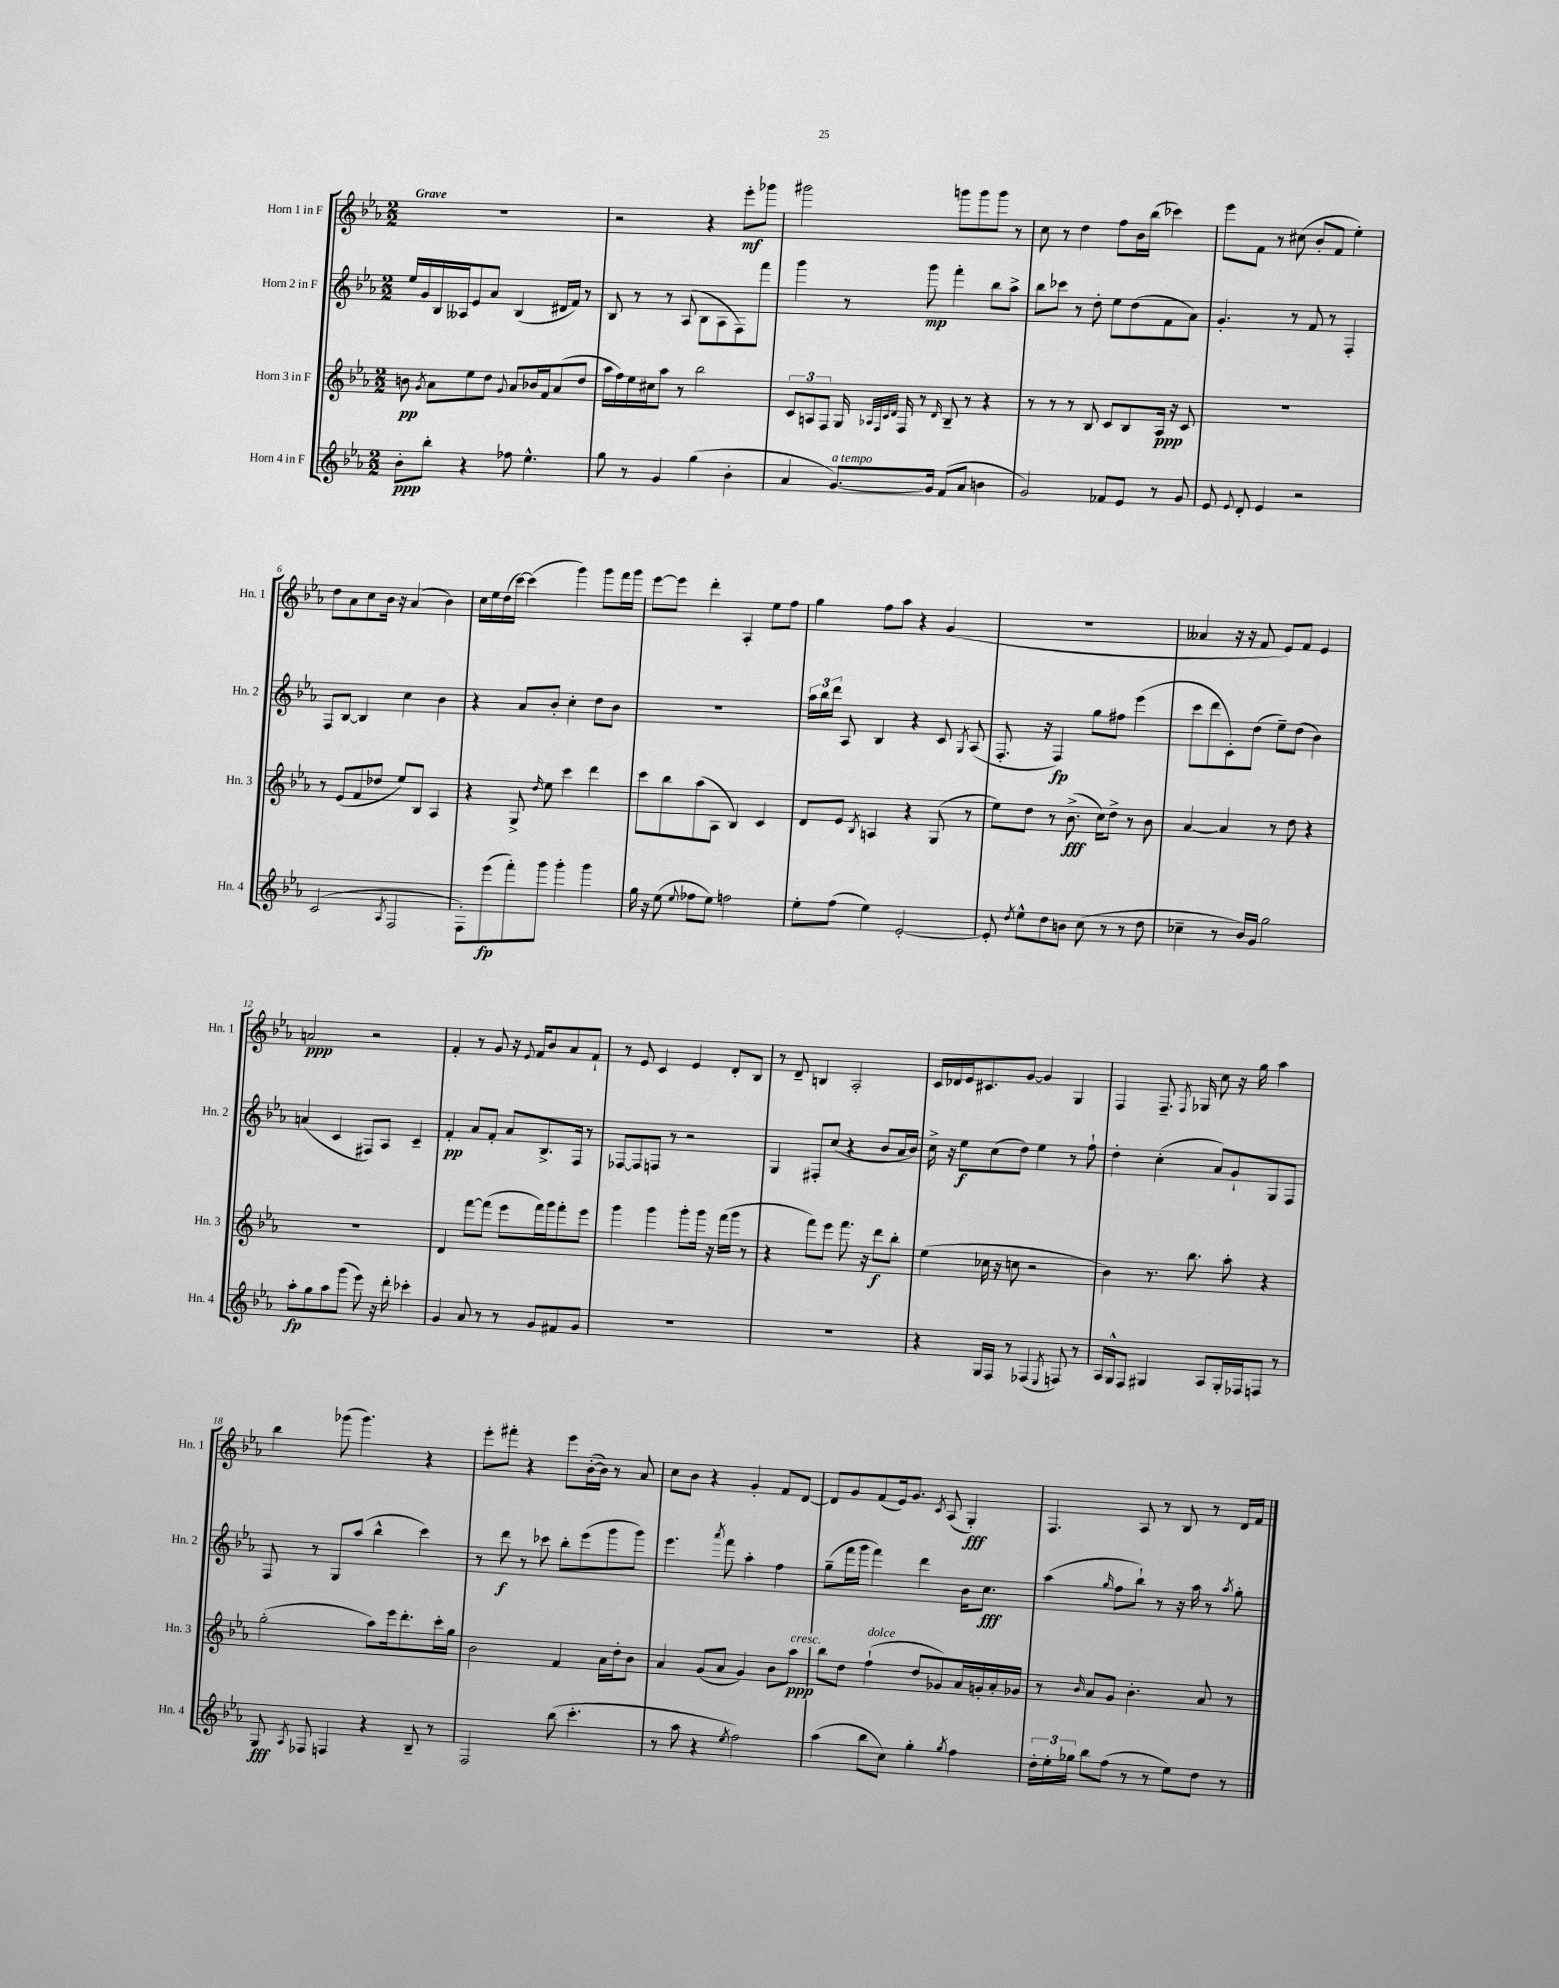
<<
\new StaffGroup <<
\new Staff = "s0" \with { instrumentName = "Horn 1 in F" shortInstrumentName = "Hn. 1" } {
    \clef treble \key ees \major \numericTimeSignature \time 2/2 \tempo "Grave"
    \autoBeamOff R1 |
    r2 r4 ees'''8[-.\mf ges'''8] |
    gis'''2 g'''8[ g'''8 g'''8] r8 |
    c''8 r8 d''4 f''8[ bes'16 bes''16]( ces'''4) |
    ees'''8[ f'8] r8 cis''8( bes'8[-. f'8] ees''4-.) |
    d''8[ aes'8 c''8 bes'16] r16 aes'4( bes'4) |
    c''16[ ees''16 d''16( c'''16]~) c'''4( g'''4) g'''8[ f'''16 g'''16] |
    ees'''8[~ ees'''8] d'''4-. aes4-. ees''8[ f''8] |
    g''4 f''8[ aes''8] r4 g'4( |
    R1 |
    aeses'4 r16 r16 f'8 ees'8[) f'8] ees'4 |
    a'2\ppp r2 |
    f'4-. r8 g'8 r16 \appoggiatura { ees'8 } f'16[ bes'8 aes'8 f'8]-! |
    r8 ees'8 c'4 ees'4 d'8[-. bes8] |
    r8 d'8-- b4 aes2-. |
    c'16[ des'16 ees'16 cis'8. g'8]~ g'4 g4 |
    f4 f8.-- \acciaccatura { f8 } ges16 c''8 r16 g''16 aes''4 |
    bes''4 ges'''8( ges'''4.) r4 |
    ees'''8[-. fis'''8]-. r4 ees'''8[ bes'16~-.( bes'16]) r8 aes'8 |
    c''8[ bes'8] r4 g'4-. f'8[ d'8]~ |
    d'8[ g'8 f'8( ees'16) g'8.] \acciaccatura { c'8 } aes8( g4-.\fff) |
    f4. aes8 r8 bes8 r8 d'16[ f'16] \bar "|." |
}
\new Staff = "s1" \with { instrumentName = "Horn 2 in F" shortInstrumentName = "Hn. 2" } {
    \clef treble \key ees \major \numericTimeSignature \time 2/2
    \autoBeamOff ees''16[ g'16 bes16 aeses16 ees'8 aes'8] bes4( dis'16[ f'16]) r8 |
    bes8 r8 r8 aes8( bes8[ aes8 f8) f'''8] |
    g'''4 r8 g'''8\mp f'''4-. bes''8[ aes''8]-> |
    bes''8[ ces'''8] r8 d''8-. ees''8[ d''8( f'8 aes'8]) |
    g'4.-. r8 f'8 r8 f4-. |
    f8[ bes8]~ bes4 c''4 bes'4 |
    r4 aes'8[ bes'8]-. c''4-. d''8[ bes'8] |
    R1 |
    \tuplet 3/2 { aes''16[ bes''16 d'''16] } aes8 bes4 r4 c'8 \acciaccatura { g8 } aes8( |
    f8.-. r16 f4\fp) g''8[ fis''8] ees'''4( |
    c'''8[ d'''8 c'8-.) d''8]( ees''8[--) d''8]( bes'4) |
    a'4( c'4 fis8[) aes8] c'4-- |
    f'4-.\pp aes'8[ f'8]-. aes'8[ bes8.-> f16] r8 |
    fes8[~ fes8 f8] r8 r2 |
    g4 fis8[-. c''8]( r4 bes'8[ aes'16 bes'16]) |
    c''16-> r16 ees''8[\f c''8( d''8]) ees''4 r8 f''8-! |
    d''4-. c''4-.( aes'8[) g'8-! g8 f8] |
    f8 r8 g8[ aes''8]( bes''4-^ c'''4) |
    r8 d'''8\f r8 ces'''8 bes''8[-. ees'''8( g'''8 g'''8]) |
    ees'''4. \acciaccatura { aes'''8 } f'''8 aes''4-. f''4 |
    g''8[--( f'''16 g'''16] f'''4) d'''4 bes'16[ c''8.]\fff |
    aes''4( \grace { g''16 } f''8[ bes''8]-!) r8 r16 aes''16 r8 \acciaccatura { aes''8 } g''8-. \bar "|." |
}
\new Staff = "s2" \with { instrumentName = "Horn 3 in F" shortInstrumentName = "Hn. 3" } {
    \clef treble \key ees \major \numericTimeSignature \time 2/2
    \autoBeamOff b'8\pp \acciaccatura { g'8 } aes'8[ ees''8 d''8] \appoggiatura { g'8 } aes'8[ bes'16 f'16 aes'8( d''8] |
    aes''16[ f''16) ees''16 cis''16 aes''8] r8 bes''2 |
    \tuplet 3/2 { c'8[ a8 f8] } g16 \grace { aes32[ f32 c'32 d'32] } f16 r8 \grace { d'16 } bes8-- r8 r4 |
    r8 r8 r8 bes8 c'8[ bes8 aes16]\ppp r16 c'8 |
    R1 |
    r8 ees'8[( f'8 des''8] ees''8[) bes8] aes4 |
    r4 g8-> \grace { d''16 } ees''8 c'''4 d'''4 |
    c'''8[ bes''8 aes''8( aes8] bes4) c'4 |
    d'8[ ees'8] \acciaccatura { bes8 } a4 r4 g8( r8 |
    ees''8[) d''8] r8 bes'8.->\fff( c''16[) d''8]-> r8 bes'8 |
    aes'4~ aes'4 r8 d''8 r4 |
    R1 |
    d'4 f'''8[~ f'''8]( ees'''8[ f'''16) g'''16 f'''8-. ees'''8] |
    g'''4 g'''4 g'''8[-. g'''16] r16 f'''16[( g'''16] r8 |
    r4 f'''8[) ees'''8] f'''8. r16 d'''8[\f bes''8]-. |
    ees''4( ces''16 r16 c''8 r2 |
    bes'4) r8. bes''8. aes''8-. r4 |
    g''2-.( aes''8[) ees'''16 d'''8.-. c'''16-. g''16] |
    bes'2 f'4 aes'16[ d''16-. bes'8] |
    aes'4 g'8[( aes'8] g'4) bes'8[ aes''8]\ppp^\markup { \italic "cresc." } |
    bes''8[ d''8] f''4-!^\markup { \italic "dolce" }( d''8[ ges'8) aes'16 g'16-. aes'16-. ges'16] |
    r8 \grace { bes'16 } aes'8[ g'8] bes'4.-. aes'8 r8 \bar "|." |
}
\new Staff = "s3" \with { instrumentName = "Horn 4 in F" shortInstrumentName = "Hn. 4" } {
    \clef treble \key ees \major \numericTimeSignature \time 2/2
    \autoBeamOff bes'8[-.\ppp bes''8]-. r4 fes''8 ees''4.-^ |
    g''8 r8 g'4 g''4( bes'4-. |
    aes'4 g'8.[~^\markup { \italic "a tempo" }) g'16] f'8[( aes'8] b'4 |
    g'2) fes'8[ ees'8] r8 g'8 |
    ees'8 \appoggiatura { ees'8 } d'8-. ees'4 r2 |
    c'2( \acciaccatura { aes8 } f2 |
    f8[-.) ees'''8\fp( f'''8-.) g'''8] g'''4-. g'''4 |
    g''16 r16 ees''8( \appoggiatura { ees''8 } fes''8[ ees''8]) f''2 |
    ees''8[-. f''8]( ees''4) ees'2~-. |
    ees'8-. \acciaccatura { d''8 } ees''8[-^ d''8 b'8] c''8( r8 r8 d''8 |
    ces''4-- r8 bes'16[) g'16] g''2 |
    aes''8[-.\fp g''8 aes''8 g'''8]( ees'''8) r16 d'''16-. ces'''4-. |
    g'4 aes'8 r8 r8 g'8[ fis'8 g'8] |
    R1 |
    R1 |
    r4 g16[ f16] r8 fes4( \acciaccatura { ees8 } f8) r8 |
    aes16[ g16-^ f8] gis4 aes8[ gis16-. fes16 f8] r8 |
    g8\fff \acciaccatura { aes8 } fes8 f4 r4 bes8-- r8 |
    f2 bes''8( c'''4.-. |
    r8 aes''8 r4 \acciaccatura { ees''8 } f''2) |
    aes''4( bes''8[ c''8]) g''4-. \acciaccatura { g''8 } f''4 |
    \tuplet 3/2 { d''16[-. ees''16-. ges''16] } bes''8[ f''8]( r8 r8 ees''8[) d''8] r8 \bar "|." |
}
>>
>>
